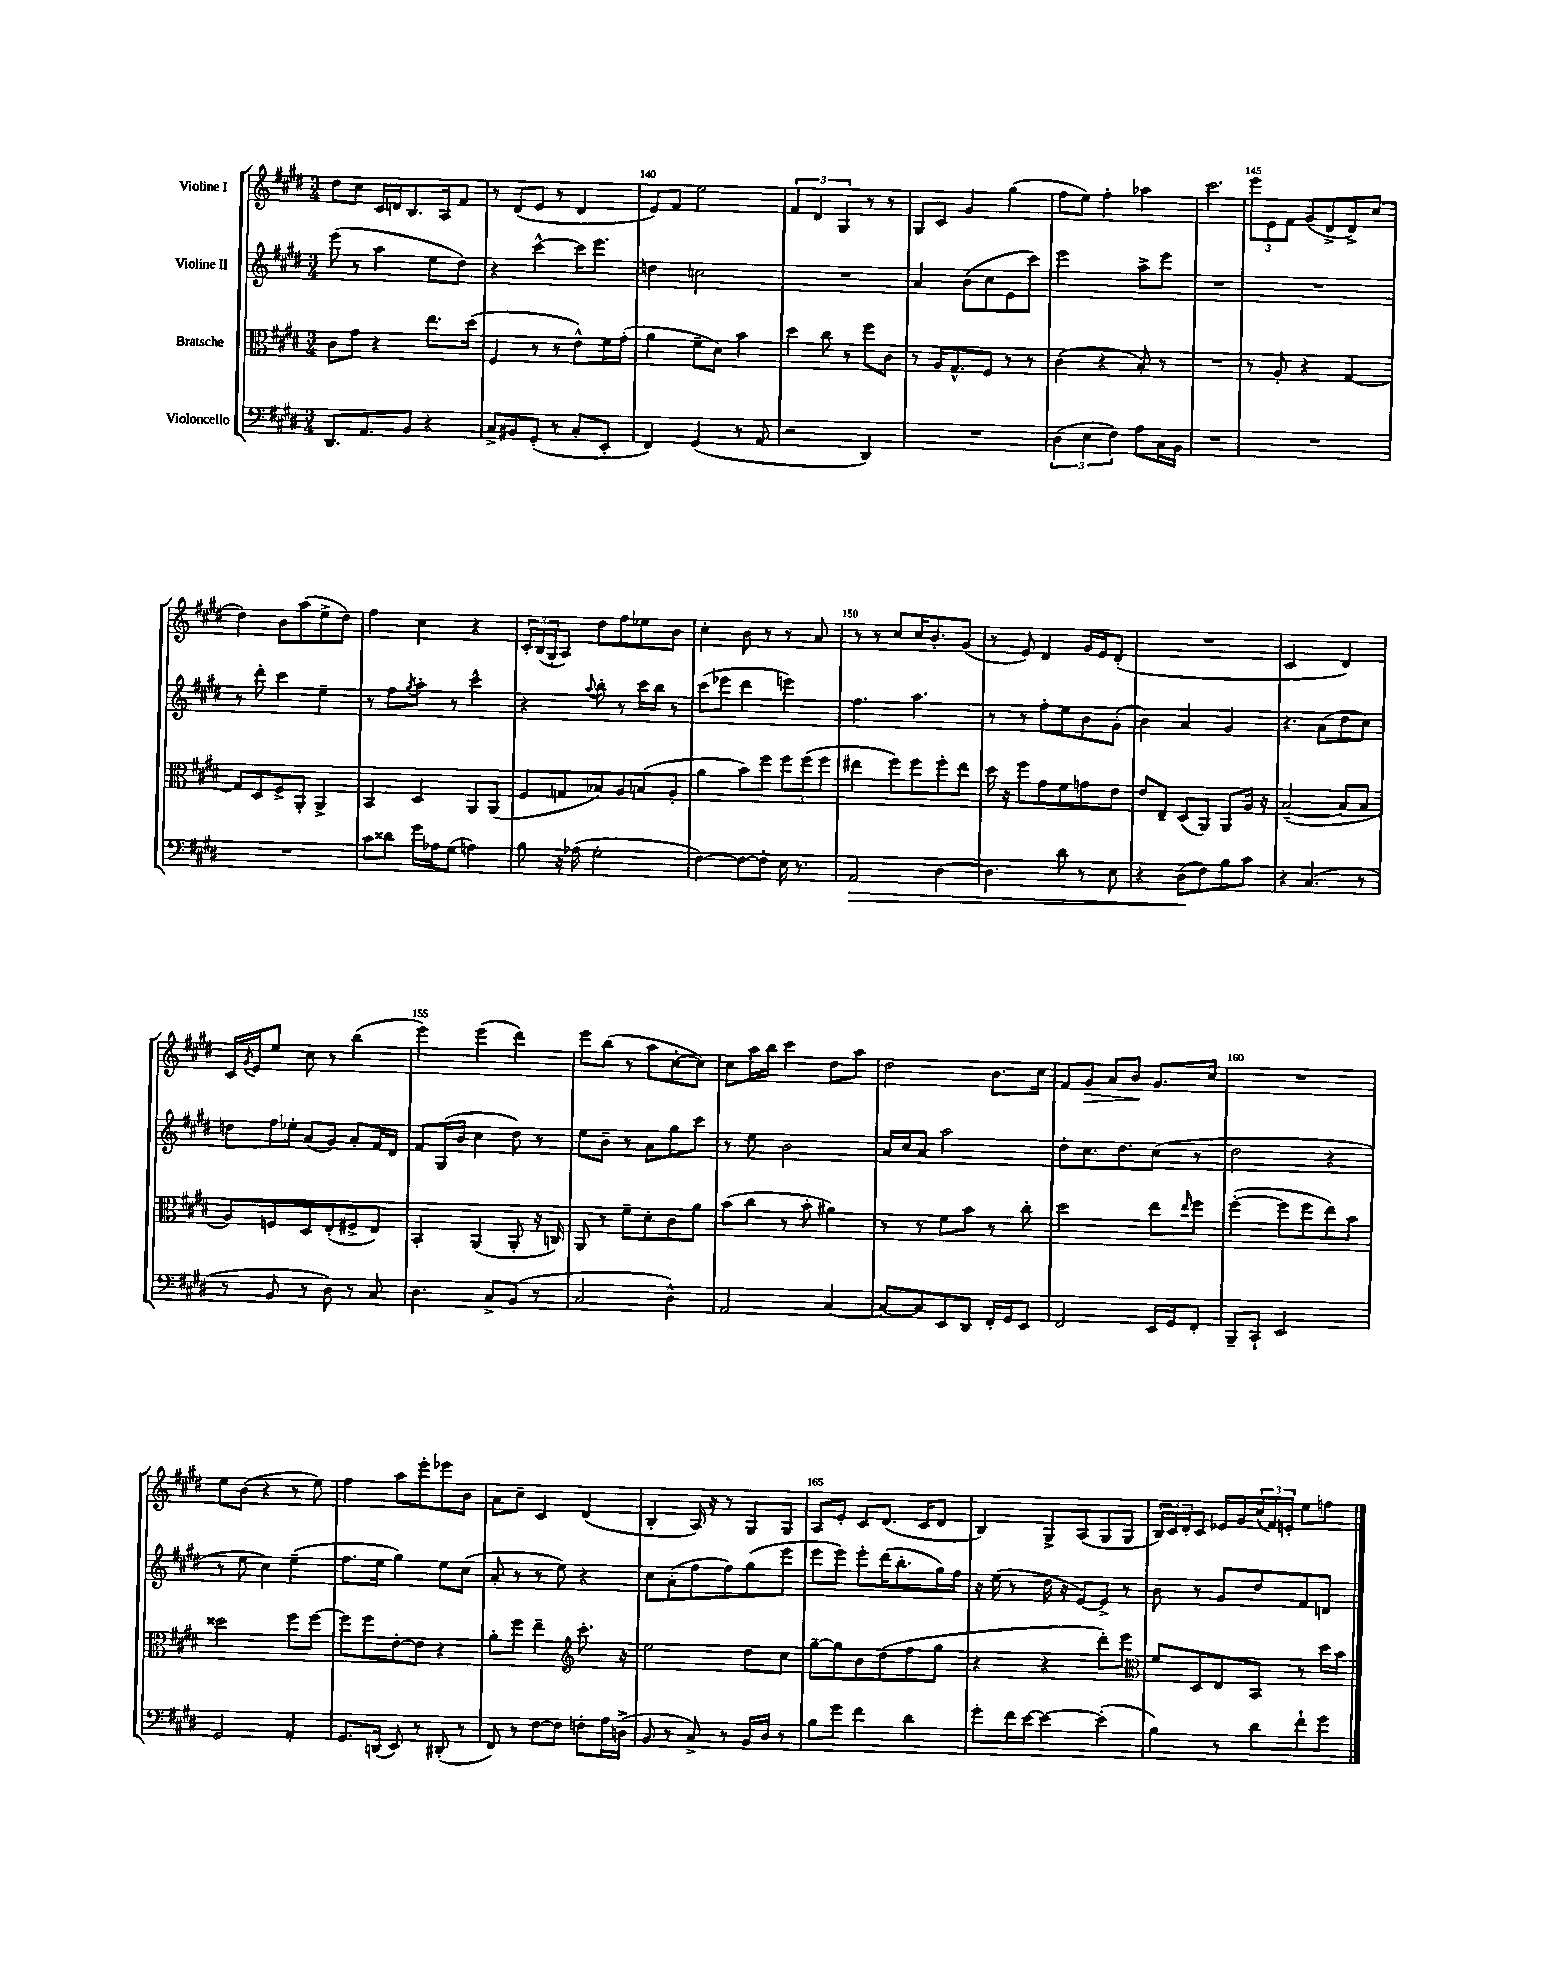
<<
\new StaffGroup <<
\new Staff = "s0" \with { instrumentName = "Violine I" } {
    \clef treble \key e \major \numericTimeSignature \time 3/4
    dis''8 cis''8 cis'16 d'16 b8. a16 fis'8 |
    r8 dis'8( e'8 r8 dis'4 |
    e'8) fis'8 e''2 |
    \tuplet 3/2 { fis'4 dis'4 gis4 } r8 r8 |
    gis8 cis'8 gis'4 gis''4( |
    fis''8 e''8) fis''4-. aes''4 |
    cis'''2. |
    \tuplet 3/2 { e'''8 e'8 fis'8 } gis'8( dis'8-> dis'8->) cis''8( |
    dis''4) b'8 a''8( e''8-> dis''8) |
    fis''4 cis''4 r4 |
    \tuplet 3/2 { cis'16-. b16( gis16-. } a8) dis''8 fis''8 ees''8 b'8 |
    cis''4-. b'8 r8 r8 a'8 |
    r8 r8 cis''8 cis''16 b'8.-. gis'8( |
    r8 e'8) dis'4 gis'16 e'16 dis'8-.( |
    R2. |
    cis'2 dis'4) |
    cis'16 \acciaccatura { gis'8 } e'16 e''8 cis''8 r8 b''4( |
    e'''4) e'''4( dis'''4) |
    e'''8 b''8( r8 a''8 cis''8~-. cis''8) |
    cis''8 a''16 b''16 cis'''4 dis''8 a''8 |
    dis''2 b'8. cis''16 |
    fis'8 gis'8\> a'8 b'8\! gis'8. cis''16 |
    R2. |
    e''8 b'8( r4 r8 e''8) |
    fis''4 a''8 e'''8-. ees'''8 b'8 |
    a'8 cis''8-- cis'4 dis'4( |
    b4-. a16) r16 r8 gis8 gis8 |
    a8 e'8-. cis'8 dis'8.( cis'16 dis'8 |
    b4) gis8-> a8( gis8 gis8 |
    \tuplet 3/2 { b16) cis'16 dis'16-. } cis'8 ees'16 gis'16 \tuplet 3/2 { cis''16( fis'16) e'16-. } e''8 f''8 \bar "|." |
}
\new Staff = "s1" \with { instrumentName = "Violine II" } {
    \clef treble \key e \major \numericTimeSignature \time 3/4
    e'''8( r8 a''4 e''8 dis''8) |
    r4 cis'''4~-^ cis'''16 e'''8. |
    d''4 c''2 |
    R2. |
    a'4 b'8( cis''8 e'8 cis'''8) |
    e'''2 a''8-> e'''8 |
    R2. |
    R2. |
    r8 dis'''8-. cis'''4 e''4-- |
    r8 fis''8 \acciaccatura { gis''8 } a''8-. r8 cis'''4-^ |
    r4 \appoggiatura { a''8 } b''8-. r8 cis'''16 b''16 r8 |
    cis'''8( ees'''8 dis'''4 e'''4) |
    fis''4. a''4. |
    r8 r8 fis''8-. e''8 b'8 gis'8-.( |
    b'4) a'4 gis'4 |
    r4. a'8( dis''8 cis''8) |
    d''8 fis''16 ees''16-. a'8( gis'8) a'8-. fis'16 dis'16 |
    fis'8 gis16( b'16 cis''4 dis''8) r8 |
    e''8 b'8-- r8 a'8 gis''8 cis'''8 |
    r8 e''8 b'2 |
    a'16 cis''16 a'8 a''2 |
    dis''8-. cis''8. dis''8. cis''8( r8 |
    dis''2 r4 |
    r8 e''8 cis''4) e''4--( |
    fis''8. e''16 gis''4) e''8 cis''8( |
    a'8-. r8 r8 e''8) r4 |
    cis''8 a'8-.( fis''8 fis''8) gis''8( e'''8 |
    e'''8 e'''8) e'''8-. dis'''16( b''8.-. gis''16) fis''16 |
    r16 e''16( r8 dis''16 r16 e'8~) e'8-> r8 |
    b'8 r8 gis'8 dis''8 fis'8 d'8 \bar "|." |
}
\new Staff = "s2" \with { instrumentName = "Bratsche" } {
    \clef alto \key e \major \numericTimeSignature \time 3/4
    cis'8 gis'8 r4 e''8. dis''16( |
    fis4 r8 r8 e'8-^) fis'16 gis'16-.( |
    a'4 fis'8-- dis'8) b'4 |
    dis''4 cis''8 r8 fis''8 cis'8 |
    r8 a16 gis8.-^ fis8 r8 r8 |
    cis'4( r4 b8-.) r8 |
    R2. |
    r8 a8-. r4 gis4~ |
    gis8 dis8 fis8-> a,8-. a,4-> |
    b,4 dis4 a,8 a,8( |
    fis8 g8 bes8) a8 b8( a8-. |
    a'4 b'8) fis''8 \tuplet 3/2 { fis''8 fis''8( fis''8 } |
    eis''4 fis''8) fis''8 fis''8-. eis''8 |
    dis''16 r16 fis''8 gis'8 fis'8 g'8 e'8 |
    e'8 e8-- dis8( a,8) a,8 a16 r16 |
    b2~--( b8 b8 |
    a8) f8 dis8 e8-.( fis8-> e8) |
    b,4-. a,4( a,8-. r16 c16) |
    a,8 r8 fis'8-- dis'8-. cis'8 a'8 |
    b'8( cis''8 r8 b'8-. ais'4) |
    r8 r8 fis'8 b'8 r8 cis''8-. |
    dis''2 e''8 \grace { e''16 } fis''8 |
    fis''4~-.( fis''8 fis''8 e''8) b'8 |
    disis''2 fis''8 fis''8~ |
    fis''8 fis''8 e'8~-. e'8 r4 |
    a'8-. fis''8 e''4-- \clef treble cis'''8.-. r16 |
    e''2 dis''8 cis''8 |
    gis''8~-- gis''8 b'8 dis''8( fis''8 gis''8 |
    r4 r4 dis'''8-.) e'''8 |
    \clef alto fis'8 dis8 e8 b,8 r8 dis''16 b'16 \bar "|." |
}
\new Staff = "s3" \with { instrumentName = "Violoncello" } {
    \clef bass \key e \major \numericTimeSignature \time 3/4
    dis,8. a,8. b,8 r4 |
    cis8-> bis,8 gis,8-.( r8 cis8-. e,8-. |
    fis,4) gis,4( r8 a,8 |
    r2 dis,4) |
    R2. |
    \tuplet 3/2 { dis4( e4 fis4) } a8 cis16 b,16 |
    R2. |
    R2. |
    R2. |
    cis'8 disis'8 gis'16 aes16 gis8( a4) |
    b8 r16 aes16( gis2-. |
    fis4~) fis8~ fis8-. e16 r8. |
    a,2\> dis4~ |
    dis4. dis'8 r8 e8 |
    r4 dis8\!( fis8) b8 cis'8 |
    r4 cis4.( r8 |
    r8 b,8 r8 dis8) r8 cis8 |
    dis4. cis8-> b,8( r8 |
    cis2 dis4-^) |
    a,2 cis4~ |
    cis8~ cis8 e,8 dis,8 fis,16-. gis,16 e,8 |
    fis,2 e,16 gis,16 fis,8-. |
    b,,8-- cis,8-! e,2 |
    gis,2 a,4-. |
    gis,8. d,16( e,8) r8 dis,8-.( r8 |
    fis,8) r8 fis8~ fis8 f8-. a16 d16->( |
    b,8 r8 cis8->) r8 b,16 dis16 r8 |
    b8 gis'8 fis'4 dis'4 |
    gis'8-. fis'16 e'16~ e'4~ e'4-.( |
    b4) r8 dis'8 fis'8-! gis'8 \bar "|." |
}
>>
>>
\layout { \context { \Score currentBarNumber = #138 \override BarNumber.break-visibility = ##(#f #t #t) barNumberVisibility = #(every-nth-bar-number-visible 5) } }
